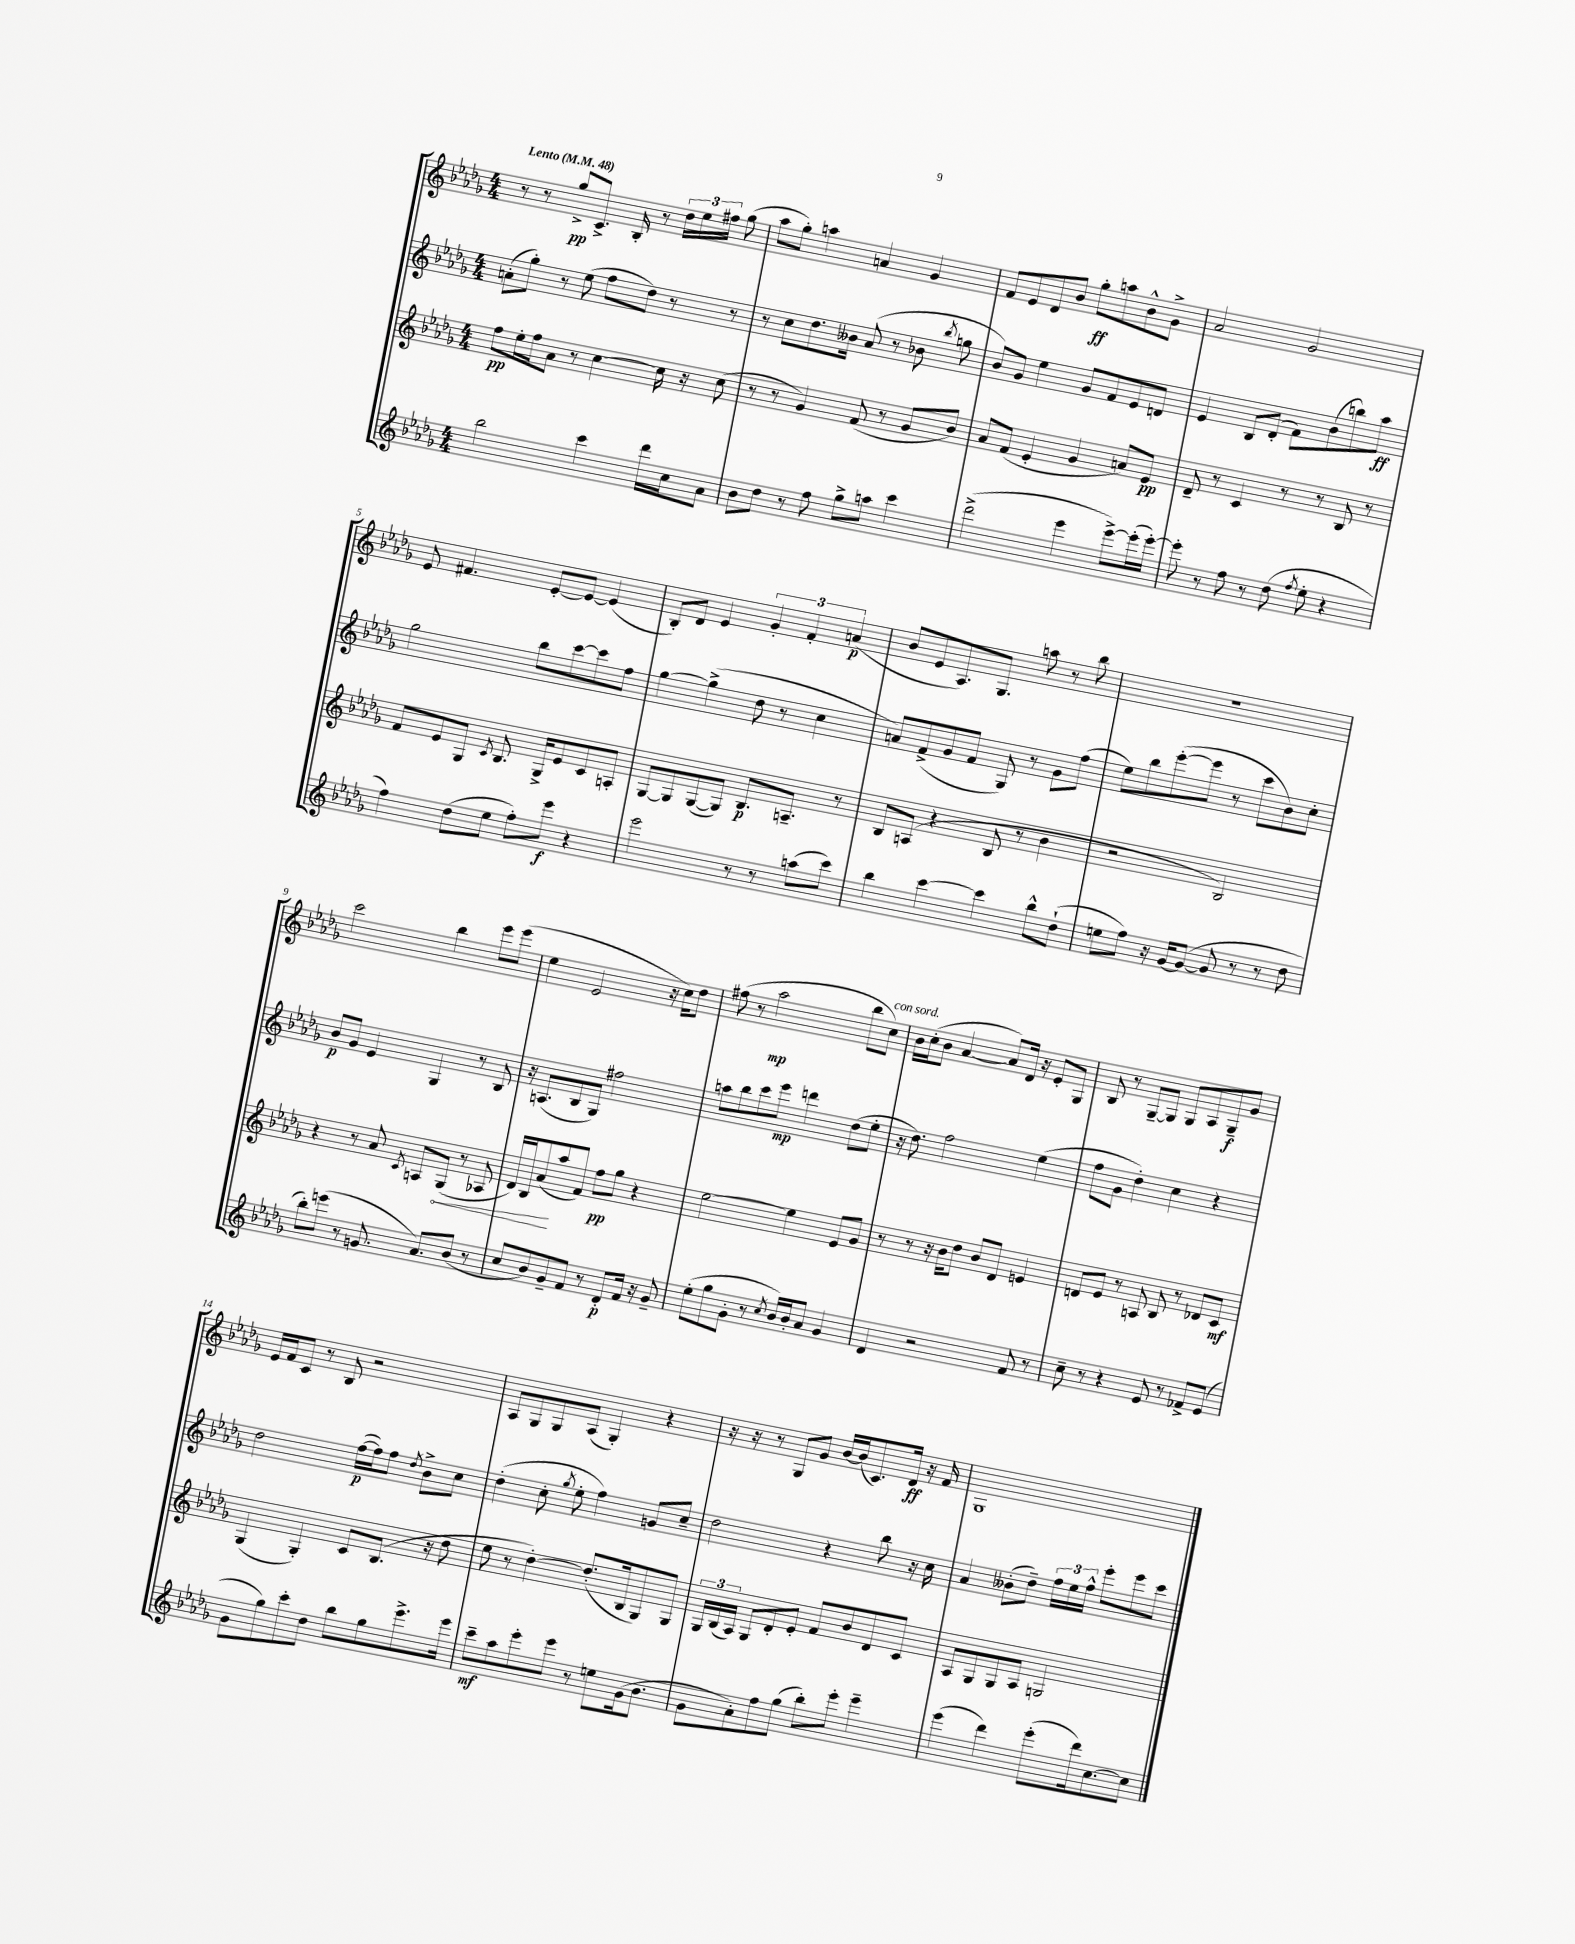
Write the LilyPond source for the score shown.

<<
\new StaffGroup <<
\new Staff = "s0" {
    \clef treble \key des \major \numericTimeSignature \time 4/4 \tempo "Lento" 4 = 48
    \autoBeamOff r8 r8 ges''8[->\pp c'8.]-> bes16-. r8 \tuplet 3/2 { des''16[ ees''16 fis''16] } ges''8( |
    aes''8[ ges''8]-.) a''4 a'4 ges'4 |
    f'8[ ees'8 des'8 bes'8] ges''8[-.\ff a''8 bes'8-^ ges'8]-> |
    aes'2 ges'2 |
    ees'8 fis'4. ees'8[~-. ees'8]~ ees'4( |
    bes8[-.) des'8] ees'4 \tuplet 3/2 { ges'4-. f'4-. a'4\p( } |
    bes'8[ ees'8 aes8.) ges8.] a''8 r8 bes''8 |
    R1 |
    c'''2 bes''4 ees'''8[ ees'''8]( |
    ees''4 ees'2 r16 c''16[) des''8] |
    fis''8( r8 aes''2\mp bes''8[ c''8]^\markup { \italic "con sord." }) |
    bes'16[ c''16-.( bes'8] aes'4~ aes'8[) des'16] r16 ees'8[-. ges8] |
    bes8 r8 ges8[~-- ges8] ges8[ aes8 ges8--\f ges'8] |
    ees'16[ f'16 c'8] r8 bes8 r2 |
    aes8[ ges8 ges8 aes8]( ges4-.) r4 |
    r16 r16 r8 ges8[ ges'8] bes'16[~ bes'16( c'8.) des'16]\ff r16 f'16 |
    ges1 \bar "|." |
}
\new Staff = "s1" {
    \clef treble \key des \major \numericTimeSignature \time 4/4
    \autoBeamOff a'8[-.( ges''8]-.) r8 ees''8( f''8[ des''8]) r8 r8 |
    r8 c''8[ des''8. beses'16] aes'8( r8 bes'8 \acciaccatura { bes''8 } g''8 |
    bes'8[) ges'8] ees''4 ges'8[ f'8 ees'8 d'8] |
    ees'4 bes8[ des'8]-.( f'8[) bes'8( b''8) aes''8]\ff |
    ges''2 bes''8[ c'''8~ c'''8 f''8] |
    ges''4~ ges''4->( des''8 r8 c''4 |
    a'8[) f'8->( ges'8 f'8] ges8) r8 ges'8[ f''8]( |
    ees''8[) bes''8 ees'''8~-.( ees'''8] r8 c'''8[ bes'8) c''8]-. |
    bes'8[\p ges'8] ees'4 ges4 r8 bes8 |
    r16 a8.[( bes8 ges8]) fis''2 |
    a''8[ bes''8 c'''8 ees'''8]\mp d'''4 des''8[( ees''8]-. |
    r16 des''8.) f''2 ees''4( |
    f''8[ ges'8] des''4-.) c''4 r4 |
    des''2 f''16[~\p( f''16) f''8] \acciaccatura { des''8 } bes'8[-> c''8] |
    des''4-.( c''8-. \acciaccatura { ges''8 } ees''8-. f''4) g'8[ c''8]-- |
    des''2 r4 bes''8 r16 c''16 |
    aes'4 beses'8[-.( des''8]--) \tuplet 3/2 { f''16[ ees''16 f''16]-^ } ees'''8[-. ees'''8 c'''8] \bar "|." |
}
\new Staff = "s2" {
    \clef treble \key des \major \numericTimeSignature \time 4/4
    \autoBeamOff f''8[\pp ees''16-. f''16 aes'8] r8 c''4~ c''16 r16 c''8( |
    r8 r8 ges'4) f'8( r8 ges'8[ bes'8]) |
    aes'8[ f'8]( ees'4-. ges'4 a'8[) ees'8]\pp |
    des'8-- r8 c'4 r8 r8 bes8 r8 |
    f'8[ ees'8 ges8] \acciaccatura { c'8 } bes8. ges16[-> ees'8 c'8 a8]-. |
    ges8[~ ges8 ges8~( ges8]) bes8.[\p a8.]-- r8 |
    bes8[ a8]( r4 bes8 r8 bes'4 |
    r2 bes2) |
    r4 r8 aes'8 \acciaccatura { c'8 } a8[ \once \override Hairpin.circled-tip = ##t ges8]\<( r8 aes8 |
    des'16[) bes16 aes'8\!( aes''8 f'8]) f''8[\pp ges''8] r4 |
    ees''2~ ees''4 ees'8[ ges'8] |
    r8 r8 r16 bes'16[ des''8] bes'8[ des'8] e'4 |
    d'8[ ees'8] r8 a8 bes8 r8 des'8[ c'8]\mf |
    ges4( ges4-.) c'8[ bes8.]( r16 des''8 |
    ees''8 r8 des''4~-.) des''8.[-.( bes16 ges8) ges8] |
    \tuplet 3/2 { ges16[ bes16( aes16]) } ges8[ des'8-. ees'8]-. f'8[ bes'8 des'8 c'8] |
    aes8[ ges8 ges8 aes8] g2 \bar "|." |
}
\new Staff = "s3" {
    \clef treble \key des \major \numericTimeSignature \time 4/4
    \autoBeamOff bes''2 c'''4 des'''16[ c''16 aes'8] |
    bes'8[ des''8] r8 f''8 ges''8[-> a''8] c'''4 |
    des'''2->( ees'''4 ees'''8[~->) ees'''16-.( ees'''16]~-.) |
    ees'''8-. r8 f''8 r8 des''8( \acciaccatura { f''8 } ees''8-. r4 |
    f''4) des''8[( ees''8] f''8[-.) ees'''8]\f r4 |
    ees'''2 r8 r8 a''8[( c'''8]) |
    bes''4 c'''4~ c'''4 bes''8[-^ des''8]-!( |
    e''8[ f''8]) r16 ges'16[~ ges'8]~( ges'8 r8 r8 des''8 |
    bes''8[-.) e'''8]( r8 g'8. aes'8.[) bes'8]( r8 |
    c''8[ bes'8) ges'8-- f'8] r8 des'8[-.\p f'16] r16 ges'8-- |
    ees''8[-.( ges''8 ges'8]-. r8 \acciaccatura { c''8 } bes'16[) bes'16-. aes'8] ges'4 |
    des'4 r2 f'8 r8 |
    c''8-- r8 r4 ees'8 r8 fes'8[-> ees'8]( |
    ges'8[ ges''8) c'''8-. des''8] bes''8[ ges''8 ees'''8.-> ees'''16] |
    c'''8[--\mf aes''8 ees'''8-. ees'''8] r8 e''8[ ges'16( bes'8.] |
    ges'8[ aes'8-.) f''8 ges''8]( bes''8[-.) ees'''8]-. ees'''4-- |
    ees'''4( des'''4) ees'''8[-.( des'''16) c''8.~ c''8] \bar "|." |
}
>>
>>
